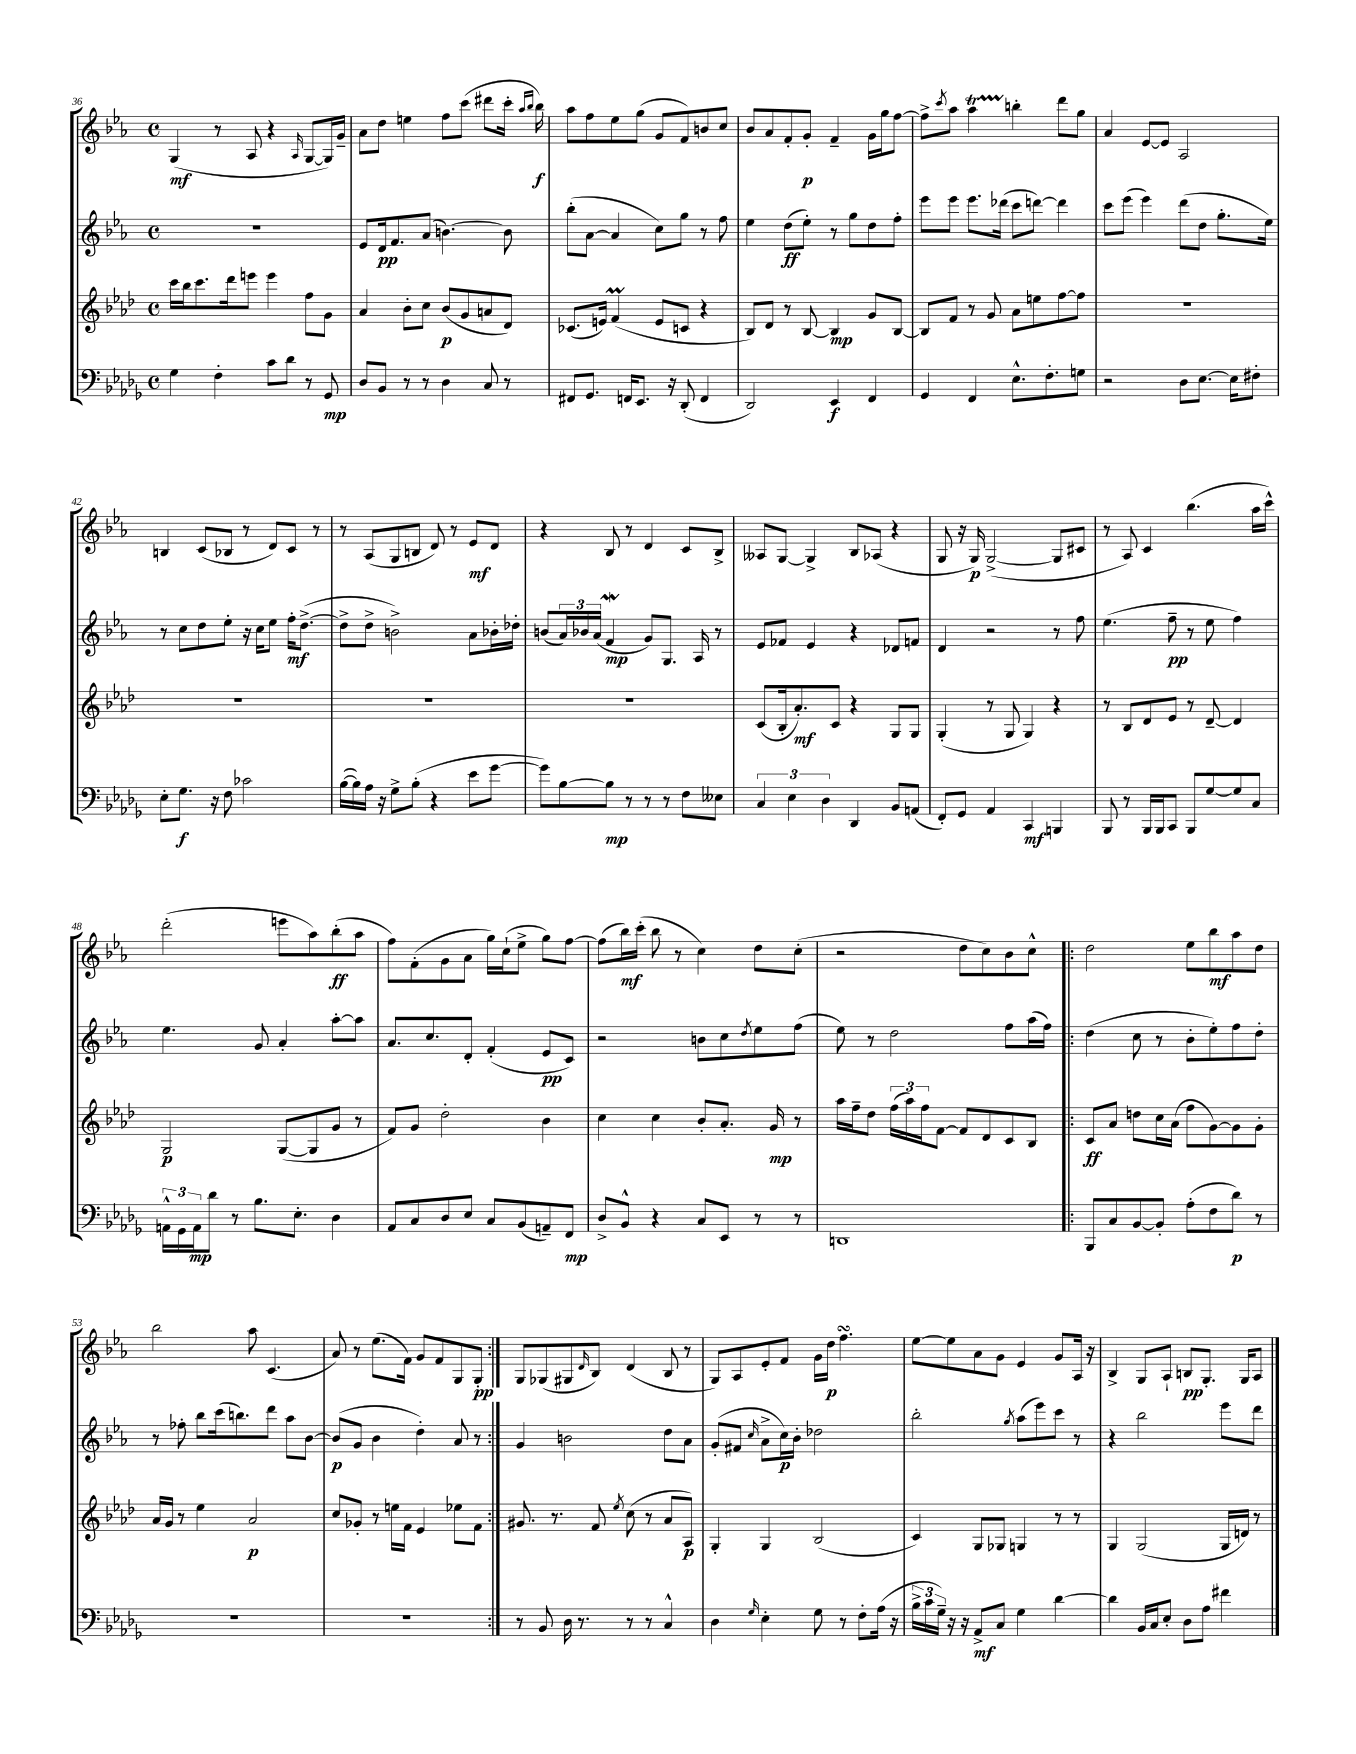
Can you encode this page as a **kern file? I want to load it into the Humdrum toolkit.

**kern	**dynam	**kern	**dynam	**kern	**dynam	**kern	**dynam
*part4	*part4	*part3	*part3	*part2	*part2	*part1	*part1
*staff4	*staff4	*staff3	*staff3	*staff2	*staff2	*staff1	*staff1
*clefF4	*	*clefG2	*	*clefG2	*	*clefG2	*
*k[b-e-a-d-g-]	*	*k[b-e-a-d-]	*	*k[b-e-a-]	*	*k[b-e-a-]	*
*M4/4	*	*M4/4	*	*M4/4	*	*M4/4	*
*met(c)	*	*met(c)	*	*met(c)	*	*met(c)	*
=36	=36	=36	=36	=36	=36	=36	=36
4G-\	.	16ccc\LL	.	1r	.	(4G/	mf
.	.	16bb-\J	.	.	.	.	.
.	.	8.ccc\	.	.	.	.	.
4F'\	.	.	.	.	.	8r	.
.	.	16ddd-\k	.	.	.	.	.
.	.	8eeen\J	.	.	.	8A-/	.
8c\L	.	4eee\	.	.	.	4r	.
8d-\J	.	.	.	.	.	.	.
.	.	.	.	.	.	16qqA-/	.
8r	.	8ff\L	.	.	.	[8G/L	.
8GG-/	mp	8g\J	.	.	.	16G/L])	.
.	.	.	.	.	.	16g~/JJ	.
=37	=37	=37	=37	=37	=37	=37	=37
8D-/L	.	4a-/	.	8e-/L	.	8a-\L	.
8BB-/J	.	.	.	16d/k	pp	8dd\J	.
.	.	.	.	8.f/	.	.	.
8r	.	8b-'\L	.	.	.	4een\	.
8r	.	8cc\J	.	(8a-/J	.	.	.
4D-\	.	(8b-/L	p	[4.bn\)	.	8ff\L	.
.	.	8g/	.	.	.	(8ccc\J	.
8C/	.	8an/	.	.	.	8ddd#X\L	.
8r	.	8d-/J)	.	8b\]	.	16ccc'\Jk	.
.	.	.	.	.	.	16qqaa-/LL	.
.	.	.	.	.	.	16qqbb-/JJ	.
.	.	.	.	.	.	16bb-\)	f
=38	=38	=38	=38	=38	=38	=38	=38
8FF#X/L	.	(8.c-X/L	.	(8bb-'\L	.	8aa-\L	.
8.GG-/J	.	.	.	[8a-\J	.	8ff\	.
.	.	16en/Jk)	.	.	.	.	.
.	.	(4fM/	.	4a-/]	.	8ee-\	.
16FFn/KL	.	.	.	.	.	.	.
8.EE-/J	.	.	.	.	.	(8gg\J	.
.	.	8e/L	.	8cc\L)	.	8g/L	.
16r	.	.	.	.	.	.	.
(8DD-'/	.	8cn/J	.	8gg\J	.	8f/)	.
4FF/	.	4r	.	8r	.	8bn/	.
.	.	.	.	8ff\	.	8cc/J	.
=39	=39	=39	=39	=39	=39	=39	=39
2DD-/)	.	8B-/L)	.	4ee-\	.	8b-/L	.
.	.	8d-/J	.	.	.	8a-/	.
.	.	8r	.	(8dd\L	ff	8f'/	.
.	.	[8B-/	.	8ee-'\J)	.	8g'/J	p
4EE-/	f	4B-/]	mp	8r	.	4f~/	.
.	.	.	.	8gg\L	.	.	.
4FF/	.	8g/L	.	8dd\	.	16g\LL	.
.	.	.	.	.	.	16gg\J	.
.	.	[8B-/J	.	8ff'\J	.	[8ff\J	.
=40	=40	=40	=40	=40	=40	=40	=40
4GG-/	.	8B-/L]	.	8eee-\L	.	8ff^\L]	.
.	.	.	.	.	.	8qccc/	.
.	.	8f/J	.	8eee-\J	.	8aa-\J	.
4FF/	.	8r	.	8.eee-\L	.	4aa-T\	.
.	.	8g/	.	.	.	.	.
.	.	.	.	(16ddd-X\Jk	.	.	.
8.E-^^\L	.	8a-\L	.	8ccc\L	.	4bbn'\	.
.	.	8een\	.	[8dddn\J)	.	.	.
8.F'\	.	.	.	.	.	.	.
.	.	[8ff\	.	4ddd\]	.	8ddd\L	.
8Gn\J	.	8ff\J]	.	.	.	8gg\J	.
=41	=41	=41	=41	=41	=41	=41	=41
2r	.	1r	.	8ccc\L	.	4a-/	.
.	.	.	.	(8eee-\J	.	.	.
.	.	.	.	4eee-\)	.	[8e-/L	.
.	.	.	.	.	.	8e-/J]	.
8D-\L	.	.	.	(8ddd\L	.	2A-/	.
[8.E-\J	.	.	.	8dd\J	.	.	.
.	.	.	.	8.gg'\L	.	.	.
16E-\KL]	.	.	.	.	.	.	.
8F#X'\J	.	.	.	.	.	.	.
.	.	.	.	16ee-\Jk)	.	.	.
!!LO:LB:g=z
=42	=42	=42	=42	=42	=42	=42	=42
8E-'\L	.	1r	.	8r	.	4Bn/	.
8.G-\J	f	.	.	8cc\L	.	.	.
.	.	.	.	8dd\	.	(8c/L	.
16r	.	.	.	.	.	.	.
8F\	.	.	.	8ee-'\J	.	8B-X/J	.
2c-X\	.	.	.	16r	.	8r	.
.	.	.	.	16cc\KL	.	.	.
.	.	.	.	8ee-\J	.	8d/L)	.
.	.	.	.	16ff'\KL	mf	8c/J	.
.	.	.	.	([8.dd^\J	.	.	.
.	.	.	.	.	.	8r	.
=43	=43	=43	=43	=43	=43	=43	=43
([16B-\LL	.	1r	.	8dd^\L]	.	8r	.
16B-\])	.	.	.	.	.	.	.
16A-\JJ	.	.	.	8dd^\J	.	(8A-/L	.
16r	.	.	.	.	.	.	.
8G-^\L	.	.	.	2bn^\)	.	8G/	.
(8B-'\J	.	.	.	.	.	8Bn/J	.
4r	.	.	.	.	.	8d/)	.
.	.	.	.	.	.	8r	.
8e-\L	.	.	.	8a-\L	.	8e-/L	mf
[8g-\J	.	.	.	16b-X'\L	.	8d/J	.
.	.	.	.	16dd-X'\JJ	.	.	.
=44	=44	=44	=44	=44	=44	=44	=44
8g-\L])	.	1r	.	(8bn/L	.	4r	.
[8B-\	.	.	.	24a-/L)	.	.	.
.	.	.	.	24b-X/	.	.	.
.	.	.	.	(24a-/JJ	.	.	.
8B-\J]	mp	.	.	4fW/	mp	8B-/	.
8r	.	.	.	.	.	8r	.
8r	.	.	.	8g/L)	.	4d/	.
8r	.	.	.	8.G/J	.	.	.
8F\L	.	.	.	.	.	8c/L	.
.	.	.	.	16A-/	.	.	.
8E--X\J	.	.	.	8r	.	8B-^/J	.
=45	=45	=45	=45	=45	=45	=45	=45
6C/	.	(8c/L	.	8e-/L	.	8A--X/L	.
.	.	16B-'/k	.	8f-X/J	.	[8G/J	.
6E-\	.	.	.	.	.	.	.
.	.	8.a-'/)	mf	.	.	.	.
.	.	.	.	4e-/	.	4G^/]	.
6D-\	.	.	.	.	.	.	.
.	.	8c/J	.	.	.	.	.
4DD-/	.	4r	.	4r	.	8B-/L	.
.	.	.	.	.	.	(8A-X/J	.
8BB-/L	.	8G/L	.	8d-X/L	.	4r	.
(8AAn/J	.	8G/J	.	8fn/J	.	.	.
=46	=46	=46	=46	=46	=46	=46	=46
8FF'/L)	.	(4G'/	.	4d/	.	8G/	.
8GG-/J	.	.	.	.	.	16r	.
.	.	.	.	.	.	16G/)	p
4AA-/	.	8r	.	2r	.	([2G^/	.
.	.	8G/	.	.	.	.	.
4CC/	mf	4G/)	.	.	.	.	.
4BBBn/	.	4r	.	8r	.	8G/L]	.
.	.	.	.	8ff\	.	8c#X/J	.
=47	=47	=47	=47	=47	=47	=47	=47
8BBB-/	.	8r	.	(4.ee-\	.	8r	.
8r	.	8B-/L	.	.	.	8A-/)	.
16BBB-/LL	.	8d-/	.	.	.	4c/	.
16BBB-/J	.	.	.	.	.	.	.
8CC/J	.	8e-/J	.	8ff~\	pp	.	.
8BBB-/L	.	8r	.	8r	.	(4.bb-\	.
[8G-/	.	[8d-~/	.	8ee-\	.	.	.
8G-/]	.	4d-/]	.	4ff\)	.	.	.
8C/J	.	.	.	.	.	16aa-\LL	.
.	.	.	.	.	.	16ccc^^\JJ)	.
!!LO:LB:g=z
=48	=48	=48	=48	=48	=48	=48	=48
24AAn^^\LL	.	2G/	p	4.ee-\	.	(2ddd'\	.
24GG-\	.	.	.	.	.	.	.
24AA\J	mp	.	.	.	.	.	.
8d-\J	.	.	.	.	.	.	.
8r	.	.	.	.	.	.	.
8.B-\L	.	.	.	8g/	.	.	.
.	.	([8G/L	.	4a-'/	.	8eeen\L	.
8.E-'\J	.	.	.	.	.	.	.
.	.	8G/]	.	.	.	8aa-\)	.
4D-\	.	8g/J	.	[8aa-'\L	.	(8bb-'\	ff
.	.	8r	.	8aa-\J]	.	8aa-\J	.
=49	=49	=49	=49	=49	=49	=49	=49
8AA-/L	.	8f/L)	.	8.a-/L	.	8ff\L)	.
8C/	.	8g/J	.	.	.	(8f'\	.
.	.	.	.	8.cc/	.	.	.
8D-/	.	2dd-'\	.	.	.	8g\	.
8E-/J	.	.	.	8d'/J	.	8a-\J	.
8C/L	.	.	.	(4f'/	.	16gg\LL)	.
.	.	.	.	.	.	(16cc`\J	.
(8BB-/	.	.	.	.	.	8ee-^\J	.
8AAn~/)	.	4b-\	.	8e-/L	pp	8gg\L)	.
8FF/J	mp	.	.	8c/J)	.	[8ff\J	.
=50	=50	=50	=50	=50	=50	=50	=50
8D-^/L	.	4cc\	.	2r	.	(8ff\L]	.
8BB-^^/J	.	.	.	.	.	16bb-\L)	mf
.	.	.	.	.	.	(16ccc'\JJ	.
4r	.	4cc\	.	.	.	8bb-\	.
.	.	.	.	.	.	8r	.
8C/L	.	8b-'/L	.	8bn\L	.	4cc\)	.
8EE-/J	.	8.a-'/J	.	8cc\	.	.	.
.	.	.	.	8qdd/	.	.	.
8r	.	.	.	8ee-\	.	8dd\L	.
.	.	16g/	mp	.	.	.	.
8r	.	8r	.	(8ff\J	.	(8cc'\J	.
=51	=51	=51	=51	=51	=51	=51	=51
1DDn	.	16aa-\LL	.	8ee-\)	.	2r	.
.	.	16ff~\J	.	.	.	.	.
.	.	8dd-\J	.	8r	.	.	.
.	.	(24ff\LL	.	2dd\	.	.	.
.	.	24aa-\)	.	.	.	.	.
.	.	24ff\J	.	.	.	.	.
.	.	[8f\J	.	.	.	.	.
.	.	8f/L]	.	.	.	8dd\L	.
.	.	8d-/	.	.	.	8cc\)	.
.	.	8c/	.	8ff\L	.	8b-\	.
.	.	8B-/J	.	(16aa-\L	.	8cc^^\J	.
.	.	.	.	16ff\JJ)	.	.	.
=52!|:	=52!|:	=52!|:	=52!|:	=52!|:	=52!|:	=52!|:	=52!|:
8BBB-/L	.	8c/L	ff	(4dd\	.	2dd\	.
8C/	.	8a-/J	.	.	.	.	.
[8BB-/	.	8ddn\L	.	8cc\	.	.	.
8BB-'/J]	.	16cc\L	.	8r	.	.	.
.	.	(16a-\JJ	.	.	.	.	.
(8A-'\L	.	8ff\L	.	8b-'\L	.	8ee-\L	.
8F\	.	[8g\)	.	8ee-'\)	.	8bb-\	mf
8d-\J)	p	8g\]	.	8ff\	.	8aa-\	.
8r	.	8g'\J	.	8dd'\J	.	8dd\J	.
!!LO:LB:g=z
=53	=53	=53	=53	=53	=53	=53	=53
1r	.	16a-/LL	.	8r	.	2bb-\	.
.	.	16g/JJ	.	.	.	.	.
.	.	8r	.	8ff-X'\	.	.	.
.	.	4ee-\	.	8bb-\L	.	.	.
.	.	.	.	(16ccc\k	.	.	.
.	.	.	.	8.bbn\)	.	.	.
.	.	2a-/	p	.	.	8aa-\	.
.	.	.	.	8ddd\J	.	(4.c/	.
.	.	.	.	8aa-\L	.	.	.
.	.	.	.	[8b-\J	.	.	.
=54	=54	=54	=54	=54	=54	=54	=54
1r	.	8cc/L	.	(8b-/L]	p	8a-/)	.
.	.	8g-X'/J	.	8g/J	.	8r	.
.	.	8r	.	4b-\	.	(8.ee-\L	.
.	.	16een\LL	.	.	.	.	.
.	.	16f\JJ	.	.	.	16f\Jk)	.
.	.	4e-/	.	4dd'\)	.	8g/L	.
.	.	.	.	.	.	8f/	.
.	.	8ee-X\L	.	8a-/	.	8G/	.
.	.	8f\J	.	8r	.	8G'/J	pp
=55:|!	=55:|!	=55:|!	=55:|!	=55:|!	=55:|!	=55:|!	=55:|!
8r	.	8.g#X/	.	4g/	.	8G/L	.
8BB-/	.	.	.	.	.	(8G-X/	.
.	.	8.r	.	.	.	.	.
16D-\	.	.	.	2bn\	.	8G#X/	.
8.r	.	.	.	.	.	.	.
.	.	.	.	.	.	16qqd/	.
.	.	8f/	.	.	.	8B-/J)	.
.	.	8qee-/	.	.	.	.	.
8r	.	(8cc\	.	.	.	(4d/	.
8r	.	8r	.	.	.	.	.
4C^^/	.	8a-/L	.	8dd\L	.	8B-/	.
.	.	8A-/J)	p	8a-\J	.	8r	.
=56	=56	=56	=56	=56	=56	=56	=56
4D-\	.	4G'/	.	(8g'/L	.	8G/L)	.
.	.	.	.	8f#X/J	.	8A-/	.
16qqG-/	.	.	.	16qqcc/	.	.	.
4E-'\	.	4G/	.	8a-^\L	.	8e-'/	.
.	.	.	.	16cc\L)	p	8f/J	.
.	.	.	.	16b-'\JJ	.	.	.
8G-\	.	(2B-/	.	2dd-X\	.	16g\LL	.
.	.	.	.	.	.	16dd\JJ	p
8r	.	.	.	.	.	4.ffsSSS\	.
8F'\L	.	.	.	.	.	.	.
(16A-\Jk	.	.	.	.	.	.	.
16r	.	.	.	.	.	.	.
=57	=57	=57	=57	=57	=57	=57	=57
24B-^\LL	.	4c/)	.	2bb-'\	.	[8ee-\L	.
24c\	.	.	.	.	.	.	.
24G-~\JJ)	.	.	.	.	.	.	.
16r	.	.	.	.	.	8ee-\]	.
16r	.	.	.	.	.	.	.
8AA-^/L	mf	8G/L	.	.	.	8a-\	.
8C/J	.	8G-X/J	.	.	.	8g\J	.
.	.	.	.	8qgg/	.	.	.
4G-\	.	4Gn/	.	(8aa-\L	.	4e-/	.
.	.	.	.	8eee-\)	.	.	.
[4d-\	.	8r	.	8ccc\J	.	8g/L	.
.	.	8r	.	8r	.	16A-/Jk	.
.	.	.	.	.	.	16r	.
=58	=58	=58	=58	=58	=58	=58	=58
4d-\]	.	4G/	.	4r	.	4B-^/	.
16BB-/LL	.	(2G/	.	2bb-\	.	8G/L	.
16C/J	.	.	.	.	.	.	.
8E-'/J	.	.	.	.	.	8A-`/J	.
8D-\L	.	.	.	.	.	8Bn/L	pp
8A-\J	.	.	.	.	.	8.G'/J	.
4f#X\	.	16G/LL	.	8eee-\L	.	.	.
.	.	16dn/JJ)	.	.	.	16G/KL	.
.	.	8r	.	8ddd\J	.	8A-/J	.
==	==	==	==	==	==	==	==
*-	*-	*-	*-	*-	*-	*-	*-
